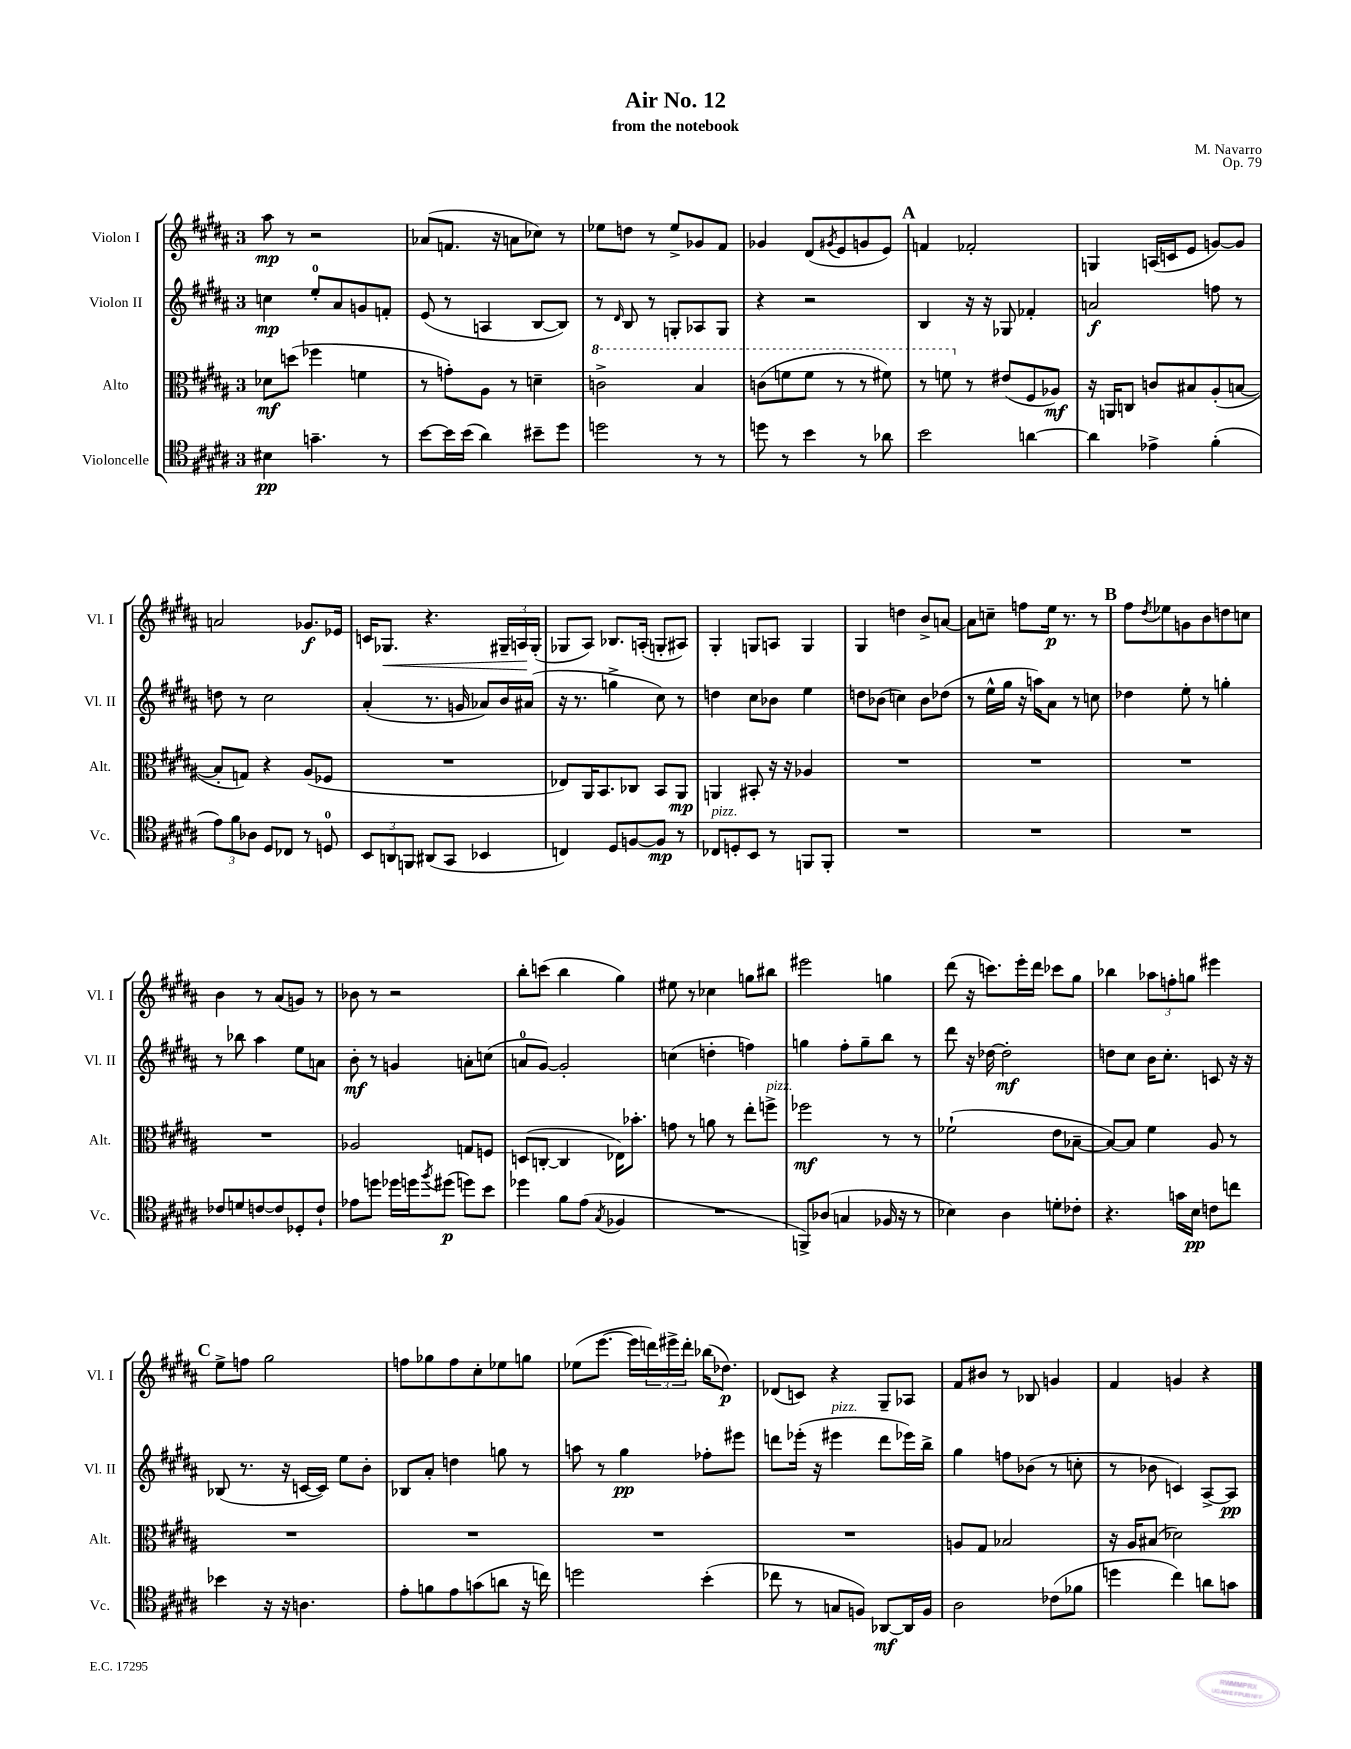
\header { title = "Air No. 12" composer = "M. Navarro" subtitle = "from the notebook" opus = "Op. 79" }
<<
\new StaffGroup <<
\new Staff = "s0" \with { instrumentName = "Violon I" shortInstrumentName = "Vl. I" } {
    \clef treble \key b \major \once \override Staff.TimeSignature.style = #'single-digit \time 3/4
    ais''8\mp r8 r2 |
    aes'8( f'8. r16 a'8 ces''8) r8 |
    ees''8 d''8 r8 ees''8-> ges'8 fis'8 |
    ges'4 dis'8( \acciaccatura { gis'8 } e'8 g'8 e'8) |
    \mark \markup { \bold "A" } f'4 fes'2-. |
    g4 a16( c'16 e'8 g'8~) g'8 |
    a'2 ges'8.\f ees'16 |
    c'16 ges8.\< r4. \tuplet 3/2 { gis16-- a16\! gis16-.( } |
    ges8 ais8) bes8. a16-.( g8-. ais8) |
    gis4-. g8 a8 g4 |
    gis4 d''4 b'8-> a'8~ |
    a'8 c''8-- f''8 e''16\p r8. r8 |
    \mark \markup { \bold "B" } fis''8 \acciaccatura { dis''8 } ees''8 g'8 b'8 d''8 c''8 |
    b'4 r8 ais'8( g'8) r8 |
    bes'8 r8 r2 |
    b''8-. c'''8( b''4 gis''4) |
    eis''8 r8 ces''4 g''8 bis''8 |
    eis'''2 g''4 |
    dis'''8( r16 c'''8.) e'''16-. dis'''16 ces'''8 gis''8 |
    bes''4 \tuplet 3/2 { aes''8 f''8-. g''8 } eis'''4 |
    \mark \markup { \bold "C" } e''8-> f''8 gis''2 |
    f''8 ges''8 f''8 cis''8-. ees''8 g''8 |
    ees''8( e'''8.~ e'''16 \tuplet 3/2 { d'''16) eis'''16-> d'''16-. } bes''16( des''8.\p) |
    des'8( c'8) r4 gis8-- aes8 |
    fis'8 bis'8 r8 bes8 g'4 |
    fis'4 g'4 r4 \bar "|." |
}
\new Staff = "s1" \with { instrumentName = "Violon II" shortInstrumentName = "Vl. II" } {
    \clef treble \key b \major \once \override Staff.TimeSignature.style = #'single-digit \time 3/4
    c''4\mp e''8-0-. ais'8 g'8 f'8-. |
    e'8( r8 a4 b8~ b8) |
    r8 \grace { dis'16 } b8 r8 g8-. aes8 g8 |
    r4 r2 |
    \mark \markup { \bold "A" } b4 r16 r16 ges8 fes'4-. |
    a'2\f f''8 r8 |
    d''8 r8 cis''2 |
    ais'4-.( r8. g'16 aes'8) b'16 ais'16( |
    r16 r8. g''4-> cis''8) r8 |
    d''4 cis''8 bes'8 e''4 |
    d''8 bes'8( c''4) bes'8 des''8( |
    r8 e''16-^ gis''16 r16 a''16) ais'8 r8 c''8 |
    \mark \markup { \bold "B" } des''4 e''8-. r8 g''4-. |
    r8 bes''8 ais''4 e''8 a'8 |
    b'8-.\mf r8 g'4 a'8-. c''8( |
    a'8-0 gis'8~) gis'2-. |
    c''4( d''4-. f''4) |
    g''4 fis''8-. g''8-- b''8 r8 |
    dis'''8 r16 des''16~ des''2-.\mf |
    d''8 cis''8 b'16 cis''8.-. c'8 r16 r16 |
    \mark \markup { \bold "C" } bes8( r8. r16 c'16~ c'16) e''8 b'8-. |
    bes8 ais'8-. d''4 g''8 r8 |
    a''8 r8 gis''4\pp fes''8-. eis'''8 |
    d'''8 ees'''16-.( r16 eis'''4^\markup { \italic "pizz." } d'''8 ees'''16) b''16-> |
    gis''4 f''8 bes'8( r8 c''8-. |
    r8 bes'8 c'4) ais8~-> ais8\pp \bar "|." |
}
\new Staff = "s2" \with { instrumentName = "Alto" shortInstrumentName = "Alt." } {
    \clef alto \key b \major \once \override Staff.TimeSignature.style = #'single-digit \time 3/4
    des'8\mf d''8( fes''4 f'4 |
    r8 g'8-.) ais8 r8 d'4-- |
    \ottava #1 c''2-> b'4 |
    c''8( f''8 f''8 r8 r8 fis''8) |
    \mark \markup { \bold "A" } r8 f''8 \ottava #0 r8 eis'8( fis8 aes8\mf) |
    r16 a,16 c8 c'8 bis8 ais8-.( b8~ |
    b8-. g8) r4 ais8( fes8 |
    R2. |
    ees8) ais,16 b,8. ces8 b,8 ais,8\mp |
    a,4 bis,8-. r16 r16 aes4 |
    R2. |
    R2. |
    \mark \markup { \bold "B" } R2. |
    R2. |
    aes2 g8 f8 |
    d8( c8~-. c4 ees16) bes'8.-. |
    g'8 r8 a'8 r8 e''8-. f''8->^\markup { \italic "pizz." } |
    fes''2\mf r8 r8 |
    fes'2-!( e'8 bes8~-- |
    bes8~) bes8 fis'4 ais8 r8 |
    \mark \markup { \bold "C" } R2. |
    R2. |
    R2. |
    R2. |
    a8 gis8 bes2 |
    r16 ais16 bis8( des'2) \bar "|." |
}
\new Staff = "s3" \with { instrumentName = "Violoncelle" shortInstrumentName = "Vc." } {
    \clef tenor \key b \major \once \override Staff.TimeSignature.style = #'single-digit \time 3/4
    bis4\pp g'4.-- r8 |
    b'8~ b'16 b'16( ais'4) bis'8-- dis''8 |
    d''2 r8 r8 |
    d''8 r8 b'4 r8 aes'8 |
    \mark \markup { \bold "A" } b'2 a'4~ |
    a'4 ees'4-> fis'4-.( |
    \tuplet 3/2 { e'8) fis'8 aes8 } dis8 ces8 r8 d8-0 |
    \tuplet 3/2 { b,8 a,8 f,8 } ais,8( gis,8 bes,4 |
    c4) dis8 f8~ f8\mp r8 |
    ces8^\markup { \italic "pizz." } d8-. b,8 r8 f,8 f,8-. |
    R2. |
    R2. |
    \mark \markup { \bold "B" } R2. |
    ces'8 d'8 c'8~ c'8 des8-. c'8-! |
    ees'8 d''8 des''16 d''16 \acciaccatura { fis''8 } dis''8\p( d''8) b'8 |
    des''4 fis'8 e'8( \acciaccatura { gis8 } fes4 |
    R2. |
    f,8->) aes8( g4 fes16 r16 r8 |
    bes4) ais4 d'8-. ces'8-. |
    r4. g'16 b16\pp c'8 c''8 |
    \mark \markup { \bold "C" } bes'4 r16 r16 a4. |
    e'8-. f'8 e'8 g'8( a'8 r16 c''16) |
    d''2 b'4-.( |
    ces''8 r8 g8 f8) aes,8~\mf aes,16 f16 |
    ais2 ces'8( fes'8 |
    d''4 cis''4) a'8 g'8 \bar "|." |
}
>>
>>
\layout { \context { \Score \remove "Bar_number_engraver" } }
